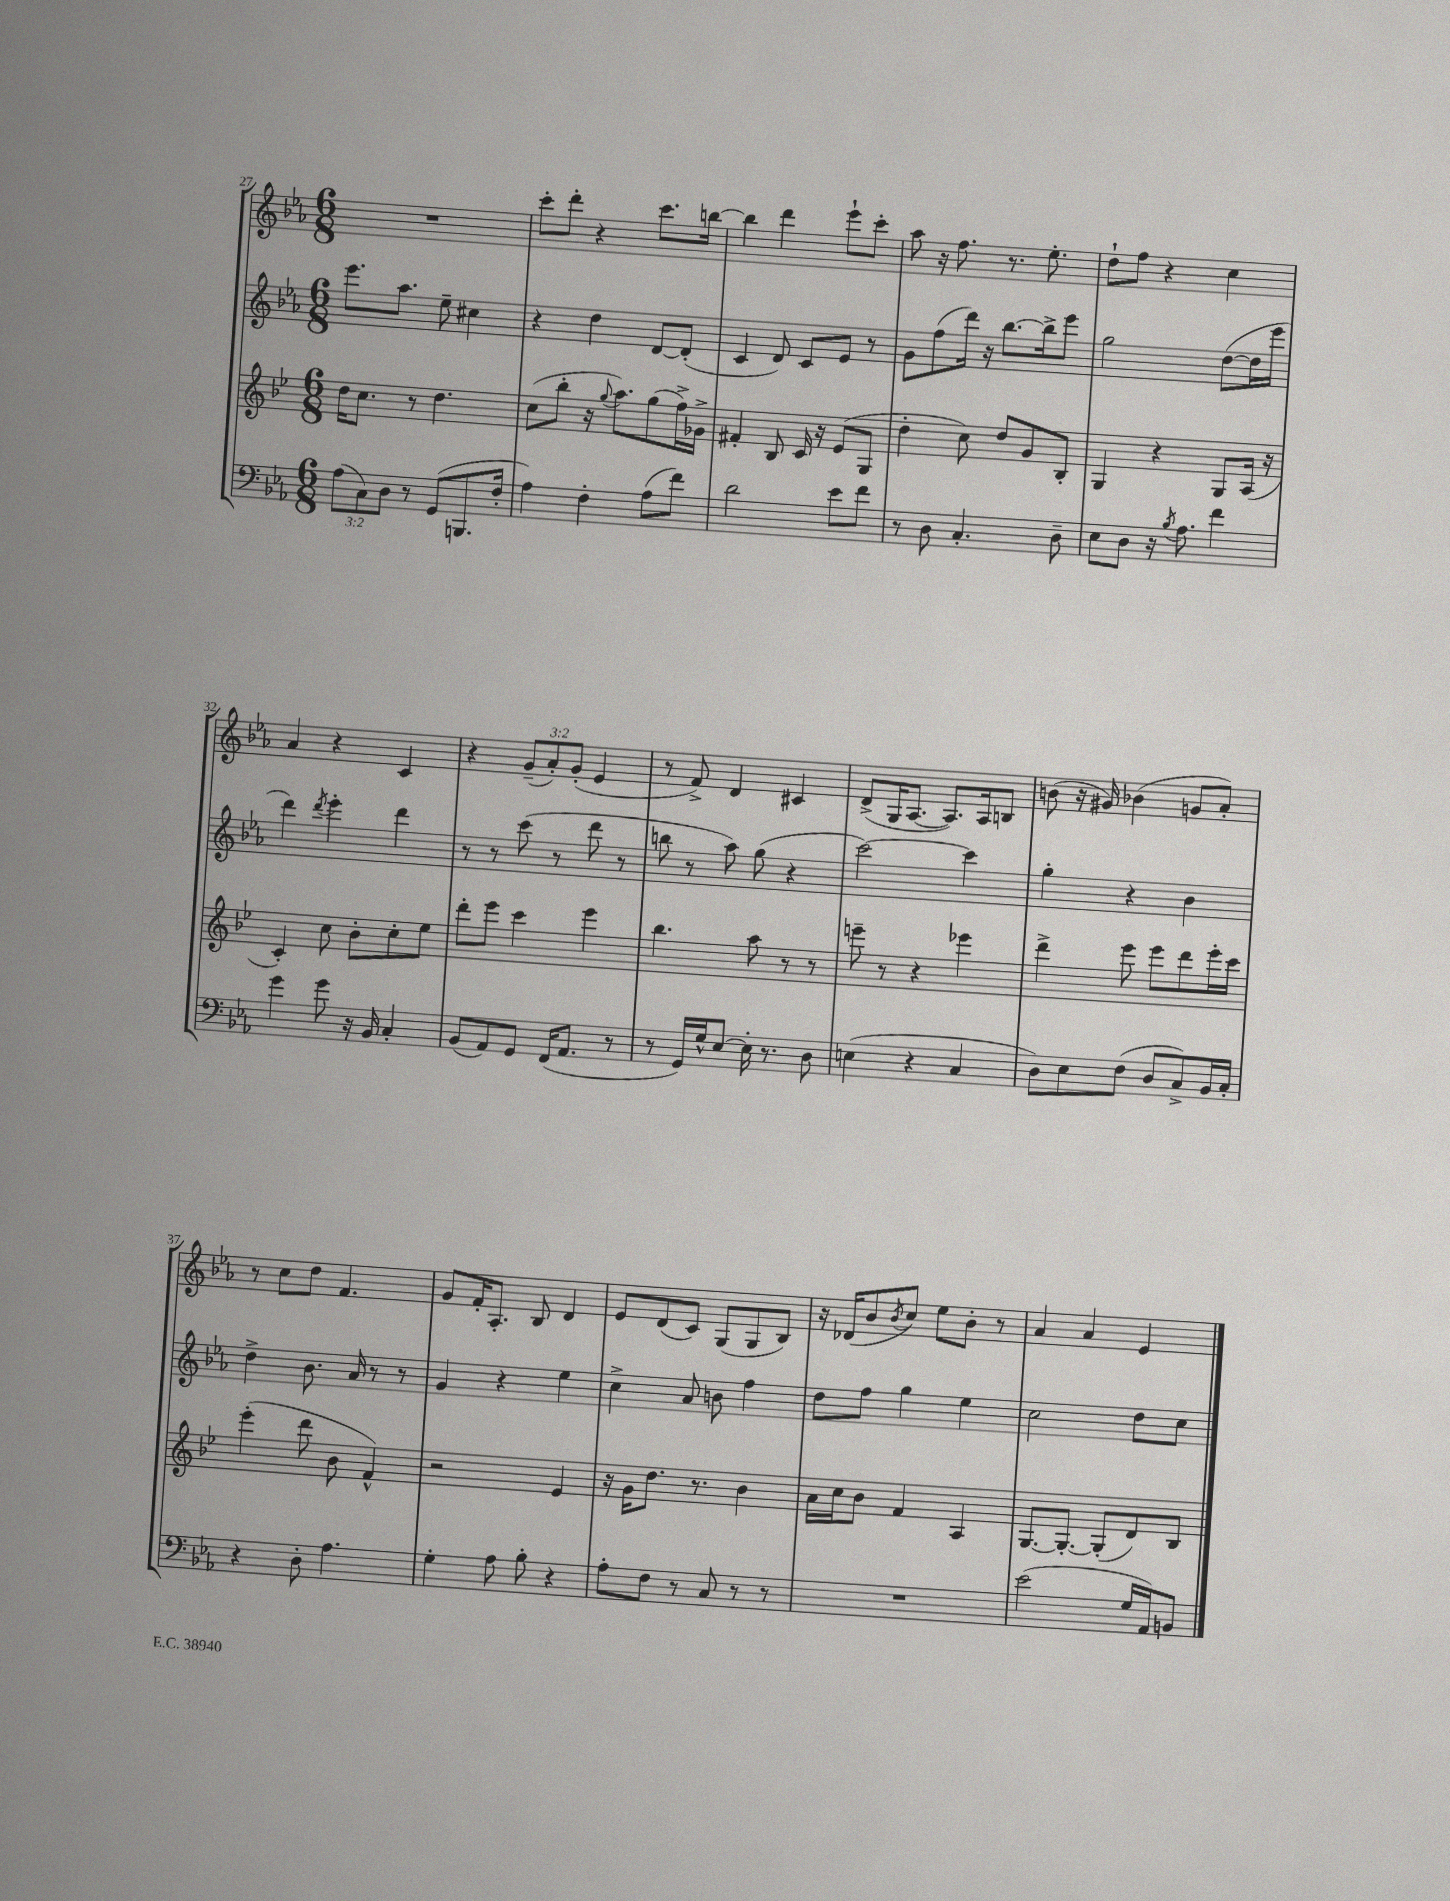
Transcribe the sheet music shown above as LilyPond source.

<<
\new StaffGroup <<
\new Staff = "s0" {
    \clef treble \key ees \major \numericTimeSignature \time 6/8 \override Staff.TupletNumber.text = #tuplet-number::calc-fraction-text
    R2. |
    c'''8-. d'''8-. r4 c'''8. b''16~ |
    b''4 d'''4 ees'''8-! c'''8-. |
    aes''8 r16 f''8. r8. ees''8.-. |
    d''8-! f''8 r4 c''4 |
    aes'4 r4 c'4 |
    r4 \tuplet 3/2 { g'8--( aes'8-.) g'8-.( } ees'4 |
    r8 f'8->) d'4 cis'4 |
    d'8->( g16 aes8.~ aes8.) aes16 b8 |
    b'8( r16 gis'16) bes'4( g'8 aes'8-.) |
    r8 c''8 d''8 f'4. |
    g'8 f'16-. aes8.-. bes8 d'4 |
    ees'8 d'8( c'8) g8( g8 bes8) |
    r16 des'16( bes'8 \acciaccatura { bes'8 } c''8) ees''8 bes'8-. r8 |
    aes'4 aes'4 ees'4 \bar "|." |
}
\new Staff = "s1" {
    \clef treble \key ees \major \numericTimeSignature \time 6/8
    ees'''8. aes''8. ees''8-- cis''4 |
    r4 d''4 d'8~ d'8-.( |
    c'4 d'8) c'8 ees'8 r8 |
    g'8 f''8( d'''16) r16 bes''8.~ bes''16-> ees'''8 |
    g''2 d''8~( d''16 ees'''16 |
    d'''4) \acciaccatura { d'''8 } ees'''4-. d'''4 |
    r8 r8 c'''8( r8 d'''8 r8 |
    b''8 r8 aes''8) g''8( r4 |
    c'''2~) c'''4 |
    g''4-. r4 bes'4 |
    d''4-> bes'8. aes'16 r8 r8 |
    g'4 r4 ees''4 |
    c''4-> aes'8 b'8 f''4 |
    d''8 f''8 g''4 ees''4 |
    c''2 d''8 c''8 \bar "|." |
}
\new Staff = "s2" {
    \clef treble \key bes \major \numericTimeSignature \time 6/8
    d''16 c''8. r8 d''4. |
    c''8( bes''8-. r16 \appoggiatura { g''8 } a''8.) g''8( f''16->) ges'16-> |
    fis'4-. bes8 c'16 r16 ees'8( g8 |
    d''4-. c''8) d''8 g'8 bes8-. |
    g4 r4 g8 a16( r16 |
    c'4-.) c''8 bes'8-. c''8-. ees''8 |
    d'''8-. ees'''8 c'''4 ees'''4 |
    bes''4. a''8 r8 r8 |
    e'''8-- r8 r4 ees'''4 |
    d'''4-> ees'''8 ees'''8 d'''8 ees'''16-. c'''16 |
    ees'''4-.( d'''8 bes'8 f'4-^) |
    r2 ees'4 |
    r16 g'16 d''8. r8. bes'4 |
    a'16 c''16 bes'8 f'4 a4 |
    g8.~ g8.~-. g8-.( d'8) bes8 \bar "|." |
}
\new Staff = "s3" {
    \clef bass \key ees \major \numericTimeSignature \time 6/8 \override Staff.TupletNumber.text = #tuplet-number::calc-fraction-text
    \tuplet 3/2 { aes8( c8) d8 } r8 g,8( b,,8. f16-. |
    aes4) f4-. aes8( f'8) |
    d'2 ees'8 f'8 |
    r8 d8 c4.-. d8-- |
    ees8 d8 r16 \acciaccatura { bes8 } aes8. f'4 |
    g'4 g'8 r16 bes,16 c4-. |
    bes,8( aes,8) g,8 f,16( aes,8. r8 |
    r8 g,16) g16-^ ees8~ ees16-. r8. d8 |
    e4( r4 c4 |
    d8) ees8 f8( d8 c8->) bes,16 c16-. |
    r4 d8-. aes4. |
    g4-. aes8 bes8-. r4 |
    aes8-. f8 r8 c8 r8 r8 |
    R2. |
    ees'2( g16 aes,16) b,8 \bar "|." |
}
>>
>>
\layout { \context { \Score currentBarNumber = #27 } }
